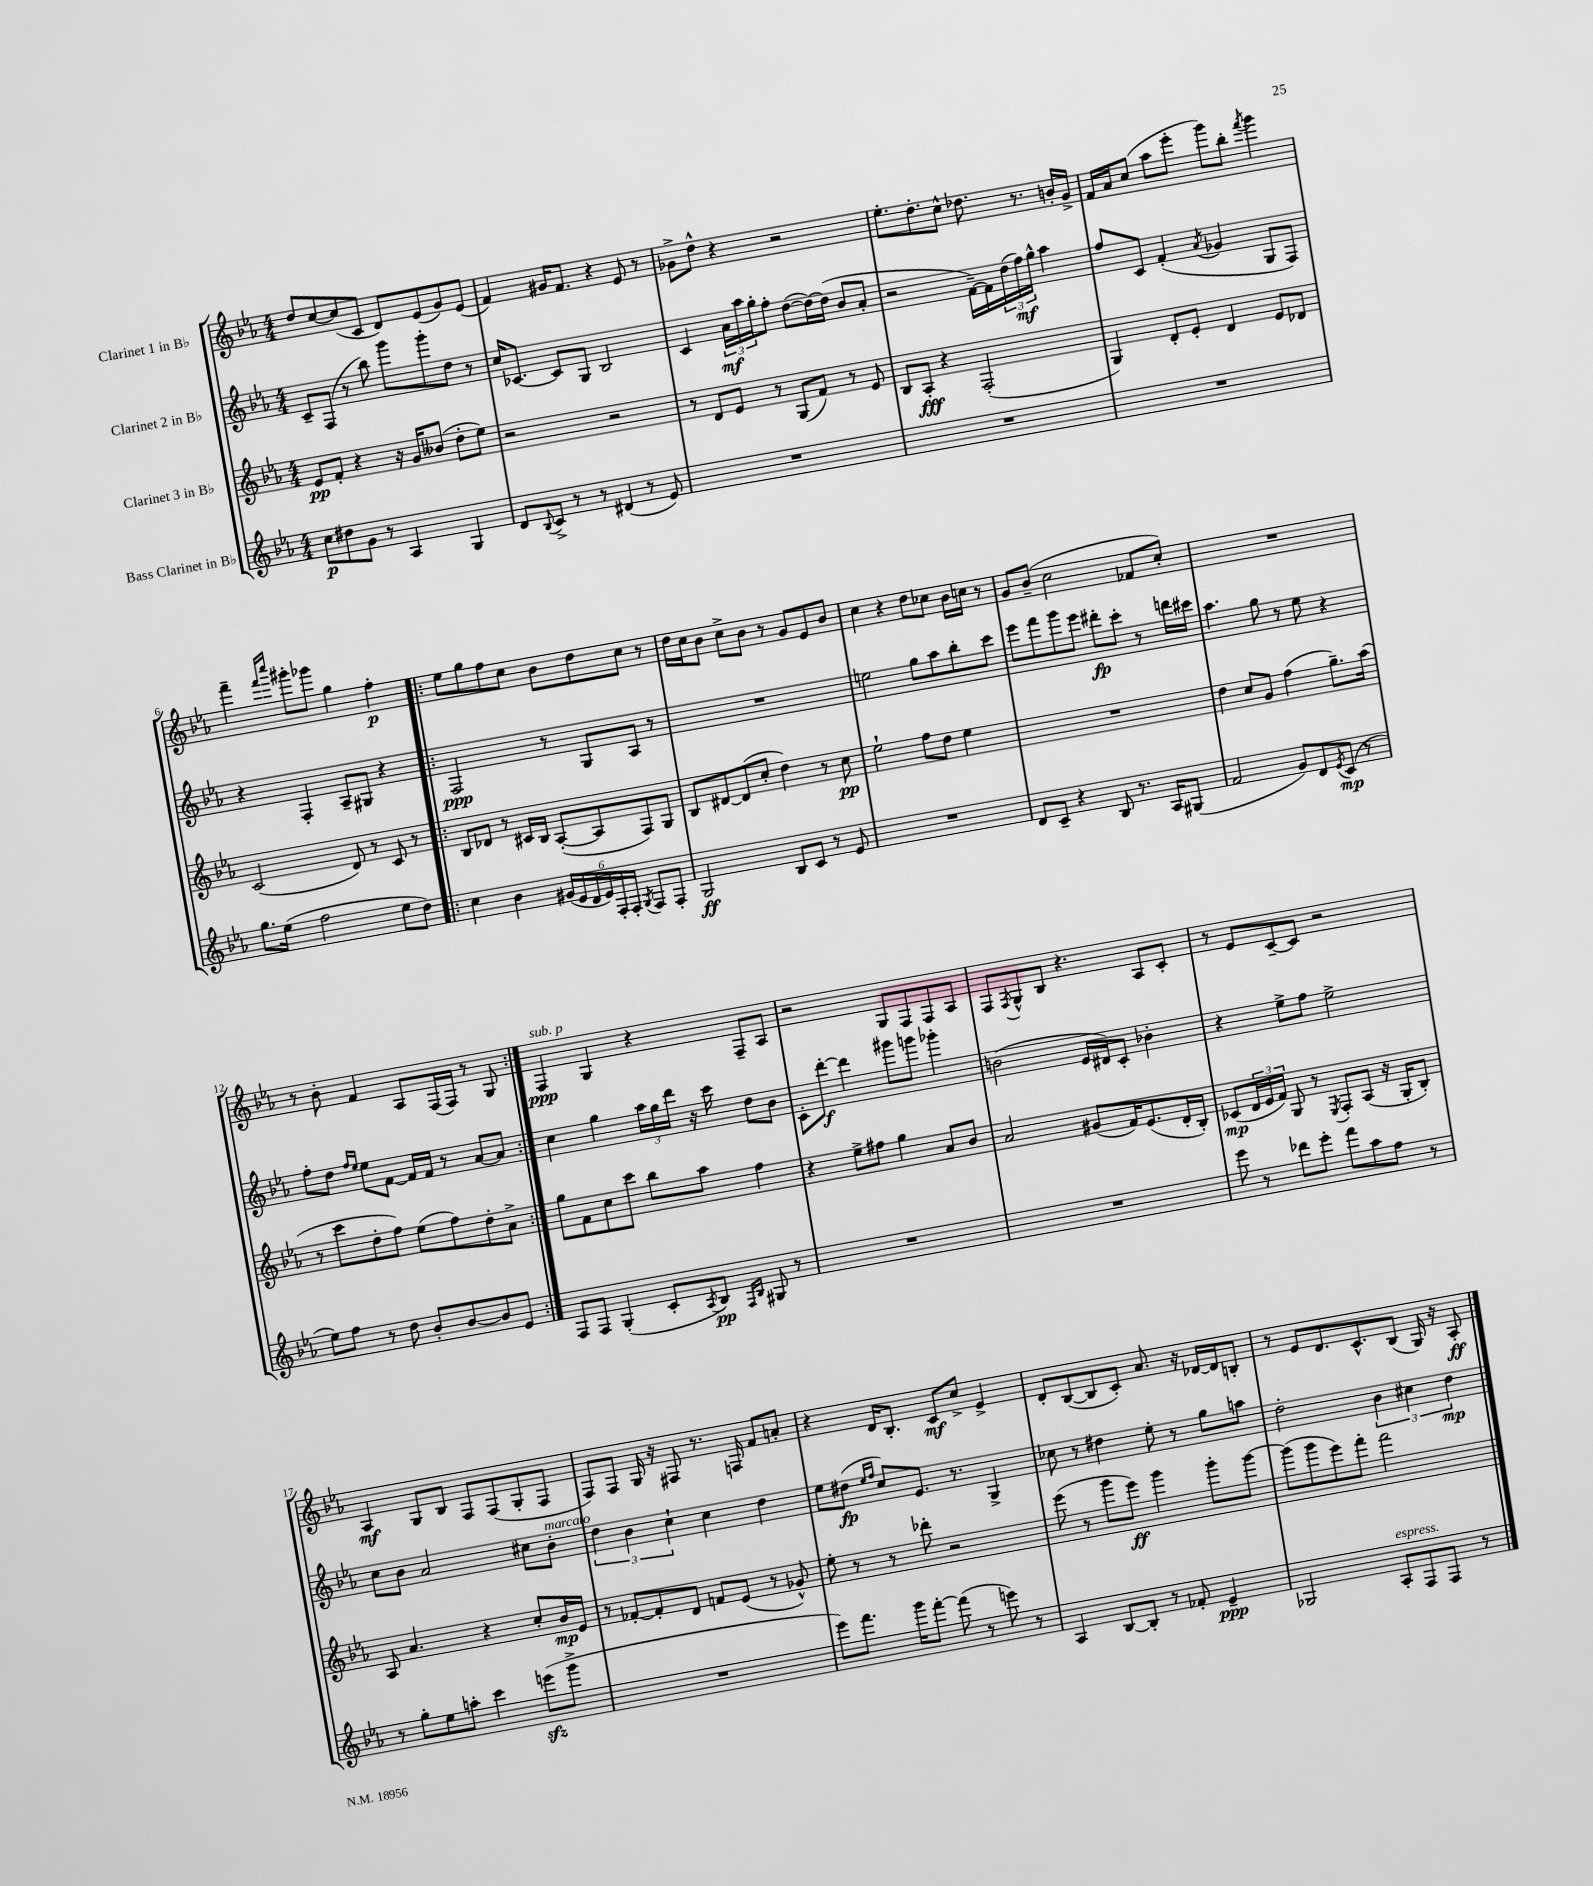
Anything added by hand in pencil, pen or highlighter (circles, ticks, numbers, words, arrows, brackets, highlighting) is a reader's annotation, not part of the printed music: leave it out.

**kern	**kern	**kern	**kern
*staff4	*staff3	*staff2	*staff1
*clefG2	*clefG2	*clefG2	*clefG2
*k[b-e-a-]	*k[b-e-a-]	*k[b-e-a-]	*k[b-e-a-]
*M4/4	*M4/4	*M4/4	*M4/4
8cc\L	8e-/L	8c~/L	8dd/L
8dd#\	8f'/J	(8F/J	[8cc/
8g\J	4r	8r	(8cc/]
8r	.	8bb-\)	8c/J
4A-/	16r	8ggg\L	8d/L)
.	16g/LK	.	.
.	(8b--/J	8ggg'\	(8e-/
4G/	8dd'\L	8dd\J	8g/)
.	8ee-\J)	8r	(8e-/J
=	=	=	=
8d/L	2r	16cc/LK	4f/)
.	.	[8.c-/J	.
8qqB-/	.	.	.
8c^/J	.	.	.
8r	.	8c-/]L	16g#/LK
.	.	.	8.f/J
8r	.	8G/J	.
(4d#/	2r	2B-/	4r
8r	.	.	8e-/
8e-/)	.	.	8r
=	=	=	=
1r	8r	4c/	8g-^\L
.	8d/L	.	8dd^^\J
.	8e-/J	24a-\LL	4r
.	.	24aa-\	.
.	.	24gg'\J	.
.	8r	8ff'\J	.
.	(8G/L	([8dd\L	2r
.	8f/J)	16dd\_L)	.
.	.	(16dd\]JJ	.
.	8r	8b-/L	.
.	8e-/	8a-'/J	.
=	=	=	=
1r	8B-/L	2r	8.ee-'\L
.	8A-'/J	.	.
.	.	.	8.dd'\
.	4r	.	.
.	.	.	8cc^^\J
.	(2F'/	[16f~\LL)	8.dd-\
.	.	16f\]	.
.	.	(24dd\	.
.	.	24ff\)	.
.	.	.	8.r
.	.	24gg^^\JJ	.
.	.	4aa-\	.
.	.	.	16b'/LL
.	.	.	16g^/JJ
=	=	=	=
1r	4G/)	8ff/L	16f/LL
.	.	.	16a-/J
.	.	8c/J	(8cc/J
.	8d'/L	(4f'/	8aa-\L
.	8e-'/J	.	8eee-'\J
.	.	8qa-/	.
.	4d/	4g-/	8ggg\L)
.	.	.	8bb-'\J
.	.	.	8qfff/
.	8e-/L	8G/L	4ggg\
.	8d-/J	8F/J)	.
=	=	=	=
8.gg\L	(2c/	4r	4fff~\
(16ee-\Jk	.	.	.
.	.	.	16qqfff/LL
.	.	.	16qqcccc/JJ
2ff\	.	4F'/	8ggg#'\L
.	.	.	8ggg-\J
.	8d/)	8A-~/L	4gg\
.	8r	8G#/J	.
8ee-\L	8c/	4r	4ff'\
8dd\J)	8r	.	.
=!|:	=!|:	=!|:	=!|:
4cc\	8B-/L	2F/	8ee-\L
.	8d-/J	.	8gg\
4b-\	8r	.	8ff\
.	16c#/LL	.	8cc\J
.	16B-/JJ	.	.
(24g#/LL	([8A-'/L	8r	8b-\L
24e-/	.	.	.
24d/	.	.	.
24e-/)	8A-/]	8G/L	8dd\
24F'/	.	.	.
24F'/JJ	.	.	.
8qG/	.	.	.
8F/L	8F/)	8A-/J	8cc\J
8F'/J	8G/J	8r	8r
=	=	=	=
2G/	8B-/L	1r	16dd\LL
.	.	.	16cc\J
.	[8d#/	.	8b-\J
.	(8d#/]	.	8cc^\L
.	8cc'/J	.	8b-\J
8B-/L	4dd\)	.	8r
8c/J	.	.	8g/L
8r	8r	.	8e-/
8e-/	8cc\	.	8b-/J
=	=	=	=
1r	2ee-`\	2ee\	4cc\
.	.	.	4r
.	8ff\L	8gg\L	8dd\L
.	8dd\J	8aa-\	8cc-\J
.	4ee-\	8bb-'\	16b-\LL
.	.	.	16cc\JJ
.	.	8ccc\J	8r
=	=	=	=
8d/L	1r	8eee-\L	8g/L
8c~/J	.	8fff\	(8b-~/J
4r	.	8ggg\	2cc\
.	.	8eee-\J	.
8B-/	.	8ddd#'\L	.
8.r	.	8ccc'\J	.
.	.	8r	8f-/L
16A-/LK	.	.	.
(8G#/J	.	16ddd\LL	8cc'/J)
.	.	16ccc#\JJ	.
=	=	=	=
2f/	4dd\	4.aa-\	1r
.	8cc/L	.	.
.	8g/J	8gg\	.
8g/L)	(4ff\	8r	.
8d/	.	8ee-\	.
8qe-/	.	.	.
(8c/J	8.gg~\L)	4r	.
8r	.	.	.
.	(16aa-\Jk	.	.
=	=	=	=
8ee-\L)	8r	8ff'\L	8r
8ff\J	8ccc\L	8dd\J	8b-'\
.	.	16qqff/LL	.
.	.	16qqee-/JJ	.
8r	8dd'\	8ee-\L	4f/
8dd\	8ff\J)	[8f\J	.
8b-'/L	(8ee-\L	16f/]LL	8A-/L
.	.	16f/JJ	.
[8b-/	8ff\)	8r	(16F/L
.	.	.	16F/JJ)
8b-/]	8dd'\	[8a-/L	8r
8e-/J	8a-^\J	8a-/]J	8G/
=:|!	=:|!	=:|!	=:|!
8F/L	8gg\L	4cc\	4F/
8F/J	8f\	.	.
(4G'/	8cc\	4gg\	4G/
.	8ccc\J	.	.
8c'/L	8bb-\L	24aa-\LL	4r
.	.	24gg\	.
.	.	24ddd\JJ	.
8qA-/	.	.	.
8B-/J)	8aa-\J	16r	.
.	.	16ccc\	.
16qqF/LL	.	.	.
16qqB-/JJ	.	.	.
8G#/	4ff\	8dd\L	8F~/L
8r	.	8b-\J	8A-/J
=	=	=	=
1r	4r	8c'\L	2r
.	.	[8ddd'\J	.
.	8ee-^\L	4ddd\]	.
.	8ff#\J	.	.
.	4gg\	8ggg#\L	8G/L
.	.	8ggg\J	8F/
.	8a-/L	4ggg-'\	8F/
.	8b-/J	.	8A-/J
=	=	=	=
1r	2a-/	(2b\	8F/L
.	.	.	8qF/
.	.	.	8G^^/
.	.	.	8B-/J
.	.	.	4.r
.	(8g#/L	16e-/LL	.
.	.	16d#/J)	.
.	16f/K)	8c'/J	.
.	(8.e-/	.	.
.	.	4b-'\	8A-/L
.	16d'/L	.	8c'/J
.	16B-'/JJ)	.	.
=	=	=	=
8eee-\	(8c-/L	4r	8r
8r	24d/L	.	8e-/L
.	24e-/	.	.
.	24f/JJ)	.	.
8ddd-\L	8G/	8ee-^\L	[8c~/
8eee-'\J	8r	8ff\J	8c/]J
.	8qE-/	.	.
8fff\L	8F'/L	2ee-^\	2r
8aa-\	(8A-/J	.	.
8ff\J	16r	.	.
.	16G'/LK	.	.
8r	8B-'/J)	.	.
=	=	=	=
8r	8A-/	8cc\L	4A-/
8gg'\L	4.a-/	8b-\J	.
8ee-\	.	2a-/	8G/L
8aa'\J	.	.	8B-/J
4ccc\	4r	.	8F/L
.	.	.	(8F/
(8eee\L	8cc'/L	8cc#\L	8G'/
8ggg^\J	16b-/L	8b-'\J	8F/J
.	16e-/JJ	.	.
=	=	=	=
1r	8r	6dd\	8F/L)
.	[8f-'/L	.	8F/J
.	.	6b-\	.
.	8f-'/]	.	16G/
.	.	.	16r
.	.	6cc`\	.
.	8d/J	.	8F#/
.	8f/L	4cc\	8.r
.	(8e-/J	.	.
.	.	.	16F/
.	8r	4dd\	8f/L
.	8g-^^/)	.	8a'/J
=	=	=	=
8eee-\L)	8ee-'\	8ee-\L	4r
8.fff\J	8r	(8dd#\J	.
.	.	16qqee-/LL	.
.	.	16qqff/JJ	.
.	8r	8cc/L)	16d/LK
16ggg\LK	.	.	8.B-'/J
[8fff'\J	8ddd-'\	8.e-/J	.
(8fff\]	2r	.	8c/L
.	.	8.r	.
8r	.	.	8cc^/J
8eee\)	.	4G^/	4e-^/
8r	.	.	.
=	=	=	=
4A-/	(8eee-\	8cc-\	8d'/L
.	8r	8r	([8B-/
[8B-/L	8ggg\L	4dd#\	8B-/]
8B-'/]J	8eee-\J)	.	8c'/J)
8r	4ggg\	8ee-'\	8.a-/
8f-'/	.	8r	.
.	.	.	16r
4e-~/	8ggg'\L	8gg\L	[16d-/LL
.	.	.	16d-/]J
.	[8ggg\J	8aa\J	8B'/J
=	=	=	=
2G-/	(8ggg\]L	2dd'\	8r
.	8ggg\	.	8e-/L
.	8eee-\)	.	8.d/
.	8fff'\J	.	.
.	.	.	8.c^^/
8A-'/L	2fff\	6b-\	.
8F/	.	.	(8B-/J
.	.	6cc#\	.
8F/J	.	.	16G/)
.	.	.	16r
.	.	6dd\	.
8r	.	.	8A-'/
==	==	==	==
*-	*-	*-	*-
